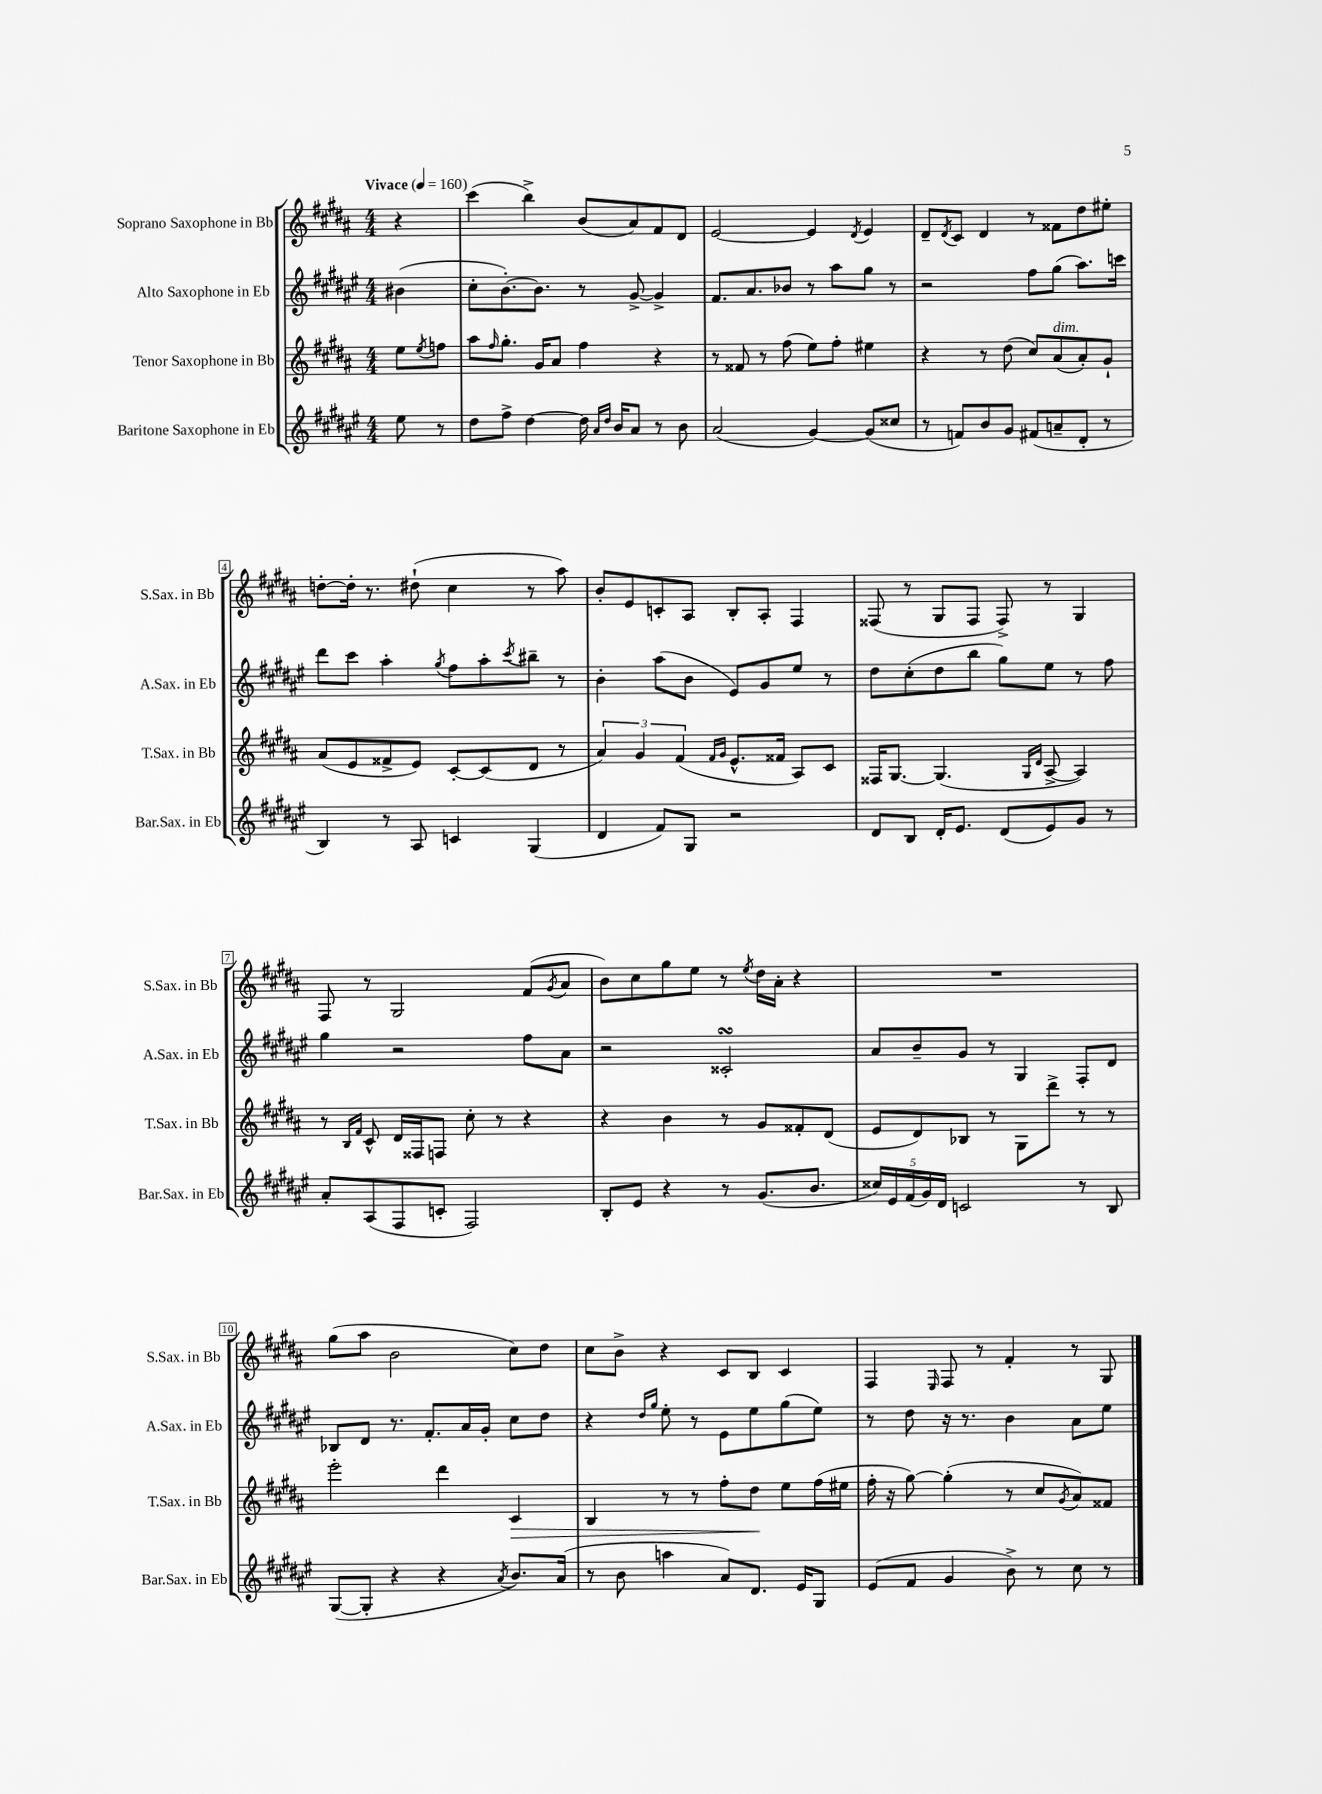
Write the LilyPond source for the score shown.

<<
\new StaffGroup <<
\new Staff = "s0" \with { instrumentName = "Soprano Saxophone in Bb" shortInstrumentName = "S.Sax. in Bb" } {
    \clef treble \key b \major \numericTimeSignature \time 4/4 \partial 4 \tempo "Vivace" 4 = 160
    r4 |
    cis'''4( b''4->) b'8( ais'8) fis'8 dis'8 |
    e'2~ e'4 \acciaccatura { dis'8 } e'4 |
    dis'8-- \acciaccatura { dis'8 } cis'8 dis'4 r8 fisis'8 dis''8 eis''8-. |
    d''8~-. d''16-. r8. dis''8-!( cis''4 r8 ais''8) |
    b'8-. e'8 c'8-. ais8 b8-. ais8-. fis4 |
    fisis8( r8 gis8 fisis8 fisis8->) r8 gis4 |
    fis8 r8 gis2 fis'8( \acciaccatura { gis'8 } ais'8 |
    b'8) cis''8 gis''8 e''8 r8 \acciaccatura { e''8 } dis''16 ais'16-. r4 |
    R1 |
    gis''8( ais''8 b'2 cis''8) dis''8 |
    cis''8 b'8-> r4 cis'8 b8 cis'4 |
    fis4 \grace { e16 } fis8 r8 fis'4-. r8 gis8 \bar "|." |
}
\new Staff = "s1" \with { instrumentName = "Alto Saxophone in Eb" shortInstrumentName = "A.Sax. in Eb" } {
    \clef treble \key fis \major \numericTimeSignature \time 4/4 \partial 4
    bis'4( |
    cis''8-. b'8.~-.) b'8. r8 gis'8~-> gis'4-> |
    fis'8. ais'8. bes'8 r8 ais''8 gis''8 r8 |
    r2 fis''8 gis''8( ais''8.) c'''16 |
    dis'''8 cis'''8 ais''4-. \acciaccatura { gis''8 } fis''8 ais''8-. \acciaccatura { cis'''8 } bis''8-- r8 |
    b'4-. ais''8( b'8 eis'8) gis'8 eis''8 r8 |
    dis''8 cis''8-.( dis''8 b''8 gis''8) eis''8 r8 fis''8 |
    gis''4 r2 fis''8 ais'8 |
    r2 cisis'2-.\turn |
    ais'8 b'8-- gis'8 r8 gis4 fis8-. dis'8 |
    bes8 dis'8 r8. fis'8.-. ais'16 gis'16-. cis''8 dis''8 |
    r4 \grace { dis''16 gis''16 } eis''8-. r8 eis'8 eis''8 gis''8( eis''8) |
    r8 dis''8 r16 r8. b'4 ais'8 eis''8 \bar "|." |
}
\new Staff = "s2" \with { instrumentName = "Tenor Saxophone in Bb" shortInstrumentName = "T.Sax. in Bb" } {
    \clef treble \key b \major \numericTimeSignature \time 4/4 \partial 4
    e''8 \acciaccatura { e''8 } f''8 |
    ais''8 \grace { fis''16 } gis''8.-. gis'16 ais'8 fis''4 r4 |
    r8 fisis'8 r8 fis''8( e''8) fis''8-. eis''4 |
    r4 r8 dis''8( cis''8) ais'8^\markup { \italic "dim." }( ais'8-.) gis'8-! |
    ais'8( e'8 fisis'8-> e'8) cis'8~-. cis'8( dis'8 r8 |
    \tuplet 3/2 { ais'4) gis'4 fis'4( } \grace { fis'16 gis'16 } e'8.-^ fisis'16 ais8) cis'8 |
    fisis16 gis8.~ gis4.( \grace { gis16 dis'16 } ais8~-> ais4) |
    r8 \grace { b16 fis'16 } cis'8-^ dis'16 fisis16 f8 cis''8-. r8 r4 |
    r4 b'4 r8 gis'8 fisis'8-. dis'8( |
    e'8 dis'8) bes8 r8 gis8 dis'''8-> r8 r8 |
    e'''2-. dis'''4 cis'4\> |
    b4 r8 r8 fis''8-. dis''8\! e''8 fis''16( eis''16 |
    fis''16-. r16 gis''8~) gis''4-.( r8 cis''8 \acciaccatura { gis'8 } ais'8) fisis'8 \bar "|." |
}
\new Staff = "s3" \with { instrumentName = "Baritone Saxophone in Eb" shortInstrumentName = "Bar.Sax. in Eb" } {
    \clef treble \key fis \major \numericTimeSignature \time 4/4 \partial 4
    eis''8 r8 |
    dis''8 fis''8-> dis''4~ dis''16 \grace { ais'16 dis''16 } b'16 ais'8 r8 b'8 |
    ais'2( gis'4~) gis'8( cisis''8 |
    r8 f'8) b'8 gis'8 fis'8( a'8-- dis'8-. r8 |
    b4) r8 ais8 c'4 gis4( |
    dis'4 fis'8) gis8 r2 |
    dis'8 b8 dis'16-. eis'8. dis'8( eis'8) gis'8 r8 |
    ais'8-. ais8( fis8 c'8-. fis2) |
    b8-. eis'8 r4 r8 gis'8.( b'8. |
    \tuplet 5/4 { cisis''16) eis'16 fis'16( gis'16) dis'16 } c'2 r8 b8 |
    gis8~( gis8-. r4 r4 \acciaccatura { ais'8 } b'8.) ais'16( |
    r8 b'8 a''4 ais'8) dis'8. eis'16 gis8 |
    eis'8( fis'8 gis'4 b'8->) r8 cis''8 r8 \bar "|." |
}
>>
>>
\layout { \context { \Score \override BarNumber.stencil = #(make-stencil-boxer 0.1 0.3 ly:text-interface::print) } }
